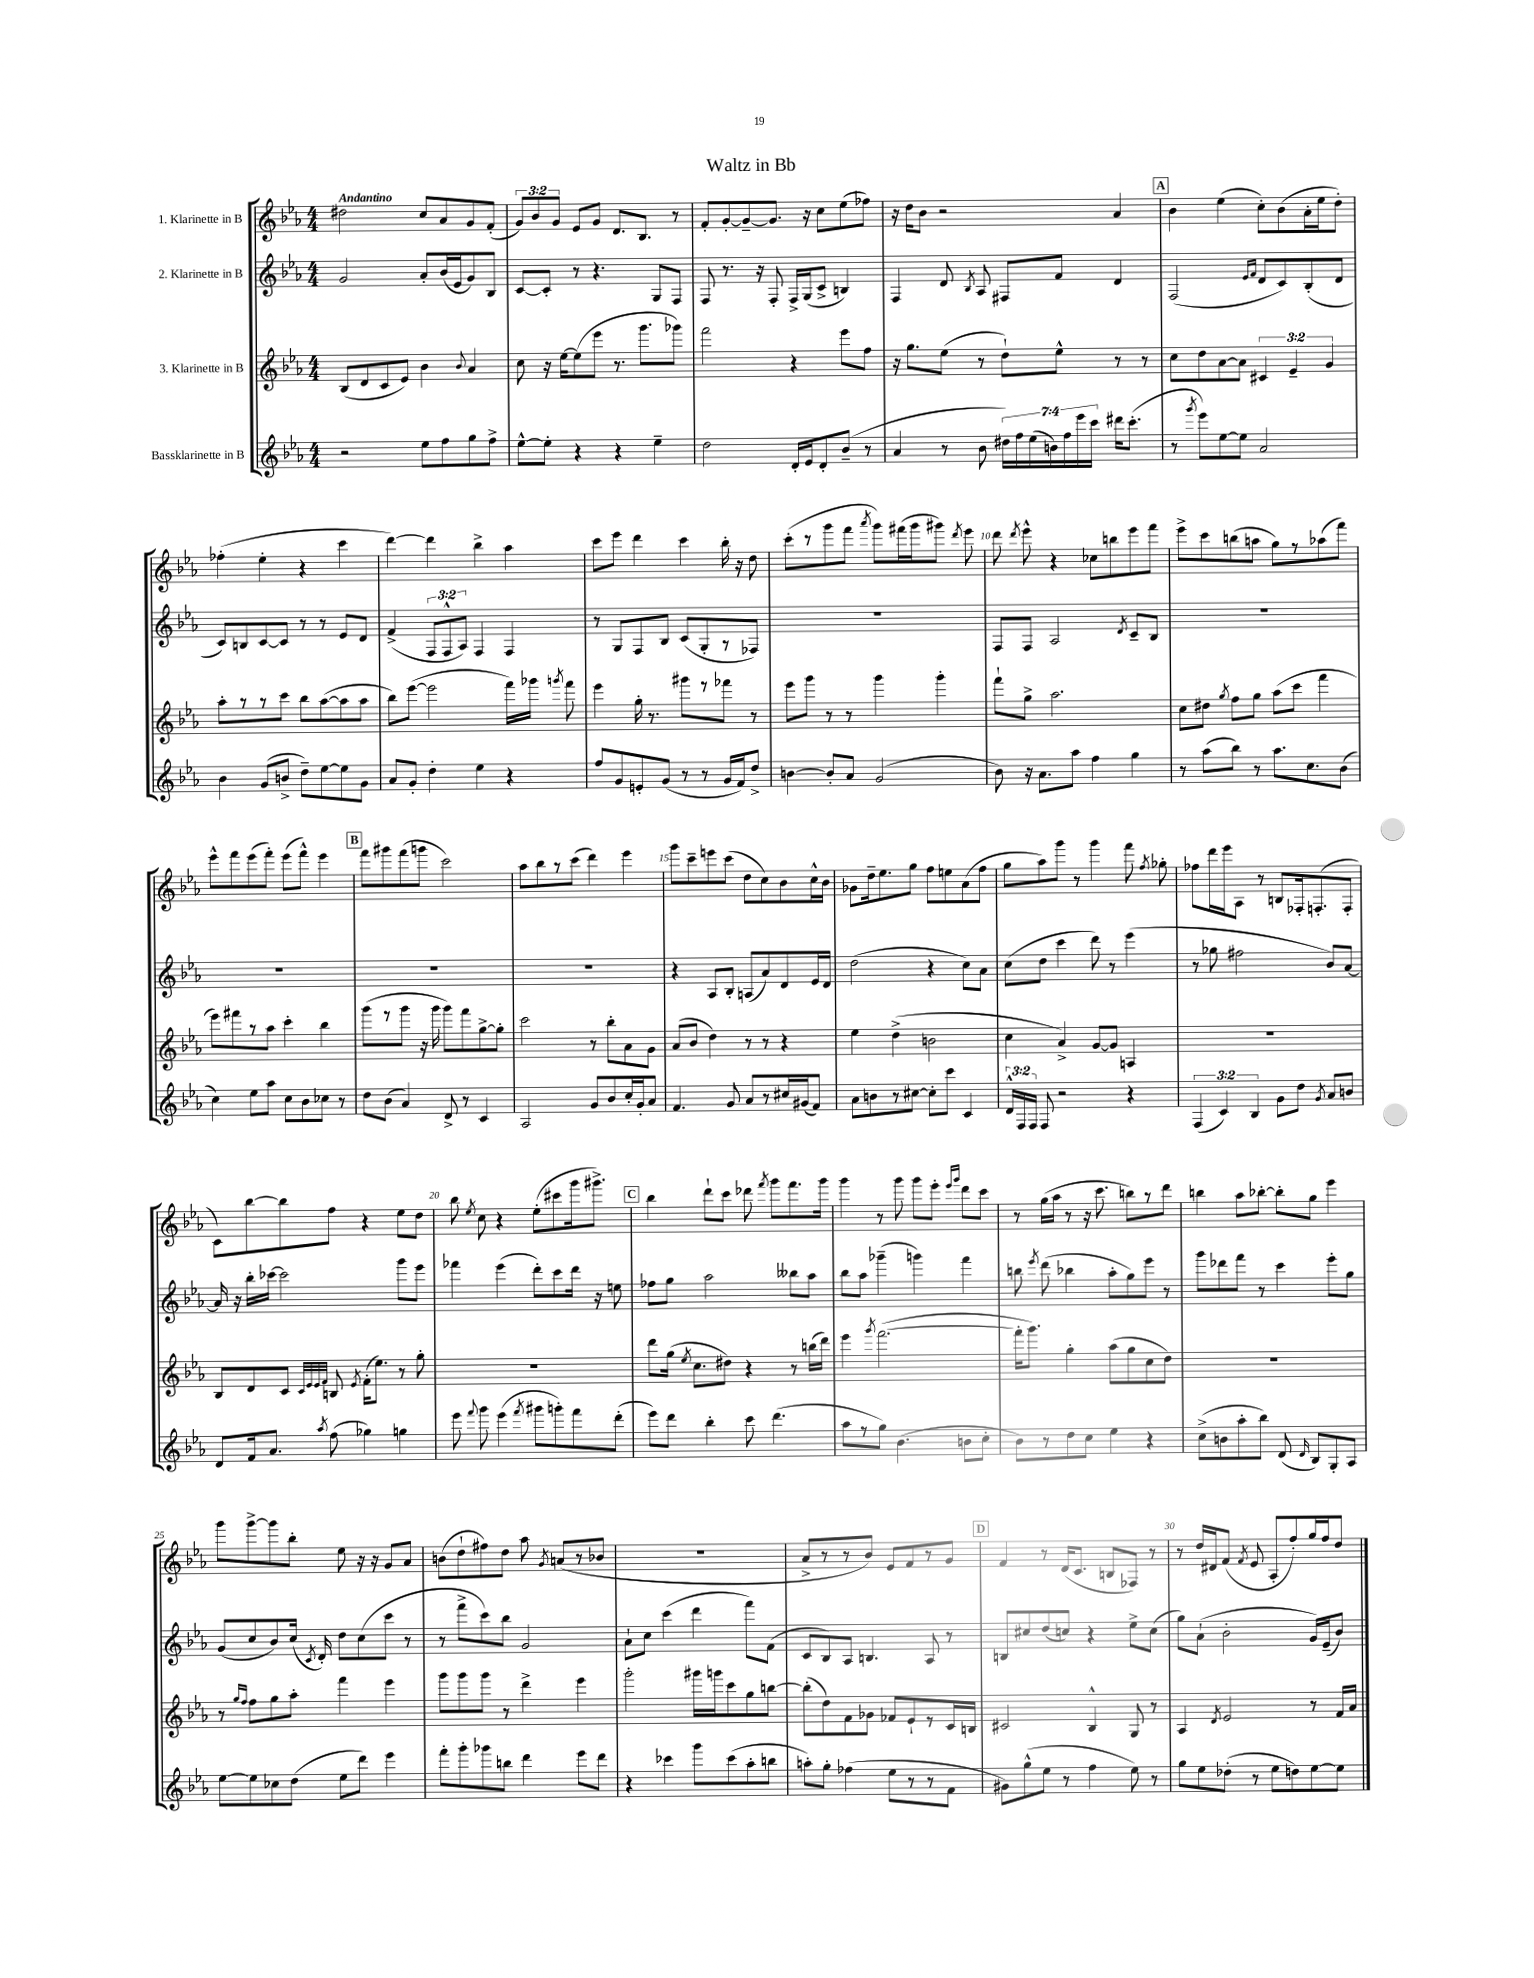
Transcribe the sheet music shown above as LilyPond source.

\header { title = "Waltz in Bb" }
<<
\new StaffGroup <<
\new Staff = "s0" \with { instrumentName = "1. Klarinette in B" } {
    \clef treble \key ees \major \numericTimeSignature \time 4/4 \override Staff.TupletNumber.text = #tuplet-number::calc-fraction-text \tempo "Andantino"
    \autoBeamOff dis''2 c''8[ aes'8 g'8 f'8]-.( |
    \tuplet 3/2 { g'8[) bes'8 g'8] } ees'8[ g'8] d'8.[ bes8.] r8 |
    f'8[-. g'8~-. g'8~-- g'8.] r16 c''8[ ees''8( fes''8]) |
    r16 d''16[ bes'8] r2 aes'4 |
    \mark \markup { \box "A" } bes'4 ees''4( c''8[-.) bes'8( aes'16-. ees''16 d''8]-.) |
    fes''4-.( ees''4-. r4 c'''4 |
    d'''4~) d'''4 bes''4-> aes''4 |
    c'''8[ ees'''8] d'''4 c'''4 bes''16-. r16 d''8 |
    c'''8[-.( r8 g'''8 f'''8] \acciaccatura { aes'''8 } g'''8[) fis'''16( g'''16 gis'''8]) \acciaccatura { d'''8 } ees'''8 |
    d'''8 \acciaccatura { d'''8 } ees'''8-^ r4 ces''8[ b''8 ees'''8 f'''8] |
    ees'''8[-> c'''8 b''8( a''8] g''8[) r8 aes''8( f'''8]) |
    ees'''8[-^ f'''8 ees'''8( f'''8]-.) ees'''8[( f'''8]-^) ees'''4 |
    \mark \markup { \box "B" } f'''8[ gis'''8 f'''8( g'''8] c'''2) |
    aes''8[ bes''8 r8 c'''8]( d'''4) ees'''4 |
    g'''8[ c'''8-- e'''8 c'''8]( d''8[ c''8) bes'8 c''16-^ bes'16] |
    ges'8[ d''16-- ees''8. g''8] f''8[ e''8 aes'8( f''8] |
    g''8[ aes''8) g'''8] r8 g'''4 f'''8 \acciaccatura { f''8 } ges''8-. |
    fes''8[ d'''16 ees'''16 aes8] r8 b8[ fes16-. f8.-.( f8]-. |
    c'8[) bes''8~ bes''8 f''8] r4 ees''8[ d''8] |
    bes''8 \acciaccatura { ees''8 } c''8 r4 ees''8[-.( cis'''8 g'''16 gis'''8.]->) |
    \mark \markup { \box "C" } bes''4 d'''8[-! c'''8] des'''8 \acciaccatura { f'''8 } g'''8[ f'''8. g'''16] |
    g'''4 r8 g'''8 g'''8[ ees'''8]-. \grace { ees'''16[ g'''16] } d'''8[ c'''8] |
    r8 g''16[( aes''16] r8 r16 c'''8. b''8[) r8 d'''8] |
    b''4 aes''8[ bes''8]~-. bes''8[-. g''8] ees'''4 |
    g'''8[ g'''8~-> g'''8 bes''8]-. ees''8 r16 r16 g'8[ aes'8] |
    b'8[( d''8-! fis''8) d''8] aes''8 \acciaccatura { g'8 } a'8[( r8 bes'8] |
    R1 |
    aes'8[-> r8 r8 bes'8]) ees'8[ f'8 r8 g'8] |
    \mark \markup { \box "D" } f'4 r8 d'16[( c'8.] b8[ fes8]) r8 |
    r8 d''16[ dis'16 f'8]( \acciaccatura { f'8 } ees'8 aes8[-. f''8-.) g''16 f''16 d''8] \bar "|." |
}
\new Staff = "s1" \with { instrumentName = "2. Klarinette in B" } {
    \clef treble \key ees \major \numericTimeSignature \time 4/4 \override Staff.TupletNumber.text = #tuplet-number::calc-fraction-text
    \autoBeamOff g'2 aes'8[-. bes'16( ees'16 g'8) bes8] |
    c'8[~ c'8]-. r8 r4. g8[ f8] |
    f8 r8. r16 f8-. f16[-> g16( c'8]-> b4) |
    f4 d'8 \acciaccatura { bes8 } aes8 fis8[ f'8] d'4 |
    \mark \markup { \box "A" } f2( \grace { ees'16[ f'16] } d'8[ c'8) bes8-.( d'8] |
    c'8[) b8 c'8~ c'8] r8 r8 ees'8[ d'8] |
    f'4->( \tuplet 3/2 { f8[ f8-^ aes8]) } f4 f4 |
    r8 g8[ f8 bes8] c'8[( g8-. r8 fes8]) |
    R1 |
    f8[ f8] aes2 \acciaccatura { d'8 } c'8[-- bes8] |
    R1 |
    R1 |
    \mark \markup { \box "B" } R1 |
    R1 |
    r4 aes8[ bes8]-. a8[( aes'8) d'8 ees'16 d'16] |
    d''2( r4 c''8[) aes'8] |
    c''8[( d''8] c'''4 d'''8) r8 ees'''4( |
    r8 ges''8 fis''2 bes'8[) aes'8]~ |
    aes'16 r16 bes''16[-. ces'''16]~ ces'''2 g'''8[ ees'''8] |
    fes'''4 ees'''4( d'''8[-.) c'''8 d'''16] r16 e''8 |
    \mark \markup { \box "C" } fes''8[ g''8] aes''2 beses''8[ aes''8] |
    bes''8[ aes''8] ges'''4--( g'''4) f'''4 |
    b''8 \acciaccatura { ees'''8 } d'''8( bes''4 aes''8[-. g''8) ees'''8] r8 |
    g'''8[ des'''8 f'''8] r8 c'''4 ees'''8[-. g''8] |
    g'8[( c''8 bes'8) c''16]( \acciaccatura { c'8 } d'16-.) d''8[ c''8( c'''8] r8 |
    r8 f'''8[-> c'''8) bes''8] g'2 |
    aes'8[-! c''8] c'''4( d'''4 f'''8[) f'8]( |
    c'8[ bes8) aes8] b4. aes8 r8 |
    \mark \markup { \box "D" } b8[ cis''8 d''8( c''8]) r4 ees''8[-> c''8]( |
    g''8[) aes'8]-!( bes'2-. g'16[) ees'16--( bes'8]) \bar "|." |
}
\new Staff = "s2" \with { instrumentName = "3. Klarinette in B" } {
    \clef treble \key ees \major \numericTimeSignature \time 4/4 \override Staff.TupletNumber.text = #tuplet-number::calc-fraction-text
    \autoBeamOff bes8[( d'8 c'8 ees'8]) bes'4 \appoggiatura { bes'8 } aes'4 |
    c''8 r16 ees''16[~ ees''8( ees'''8] r8. g'''8.[ ges'''8]) |
    f'''2 r4 ees'''8[ f''8] |
    r16 g''8.[ ees''8]( r8 d''8[-!) ees''8]-^ r8 r8 |
    \mark \markup { \box "A" } c''8[ d''8 aes'8~ aes'8] \tuplet 3/2 { cis'4 ees'4-- g'4 } |
    aes''8[-. r8 r8 c'''8] bes''8[ aes''8~( aes''8 aes''8] |
    bes''8[) ees'''8]~( ees'''2 f'''16[) ges'''16] \acciaccatura { g'''8 } f'''8 |
    ees'''4 g''16-. r8. gis'''8[ r8 fes'''8] r8 |
    ees'''8[ g'''8] r8 r8 g'''4 g'''4-. |
    f'''8[-! g''8]-> aes''2. |
    c''8[ dis''8] \acciaccatura { g''8 } f''8[ g''8] aes''8[( c'''8] f'''4 |
    ees'''8[) fis'''8 r8 aes''8] c'''4-. bes''4 |
    \mark \markup { \box "B" } g'''8[( r8 g'''8] r16 g'''16 g'''8[) f'''8 g''8~-> g''8]-. |
    c'''2 r8 bes''8[-. aes'8 g'8] |
    aes'8[( bes'8] d''4) r8 r8 r4 |
    ees''4 d''4->( b'2 |
    c''4 aes'4->) g'8[~ g'8] a4 |
    R1 |
    bes8[ d'8 c'8] \grace { c'32[ ees'32 ees'32 f'32] } b8 \acciaccatura { ees'8 } f'16[-.( ees''8.]) r8 g''8-. |
    R1 |
    \mark \markup { \box "C" } d'''8[ g''16]( \acciaccatura { ees''8 } c''8.[ dis''8]) r4 r8 b''16[( d'''16]) |
    ees'''4 \acciaccatura { g'''8 } f'''2.~( |
    f'''16[-. g'''8.]) g''4-. aes''8[( g''8 c''8 d''8]) |
    R1 |
    r8 \grace { g''16[ f''16] } f''8[ g''8 aes''8]-. f'''4 ees'''4 |
    g'''8[ g'''8 g'''8] r8 d'''4-> ees'''4 |
    g'''2-. gis'''16[ g'''16 c'''8 g''8 b''8]~ |
    b''8[-.( d''8) f'8 ges'8] fes'8[ ees'8-! r8 c'16 b16] |
    \mark \markup { \box "D" } cis'2 bes4-^ g8 r8 |
    aes4 \acciaccatura { d'8 } ees'2 r8 f'16[ aes'16] \bar "|." |
}
\new Staff = "s3" \with { instrumentName = "Bassklarinette in B" } {
    \clef treble \key ees \major \numericTimeSignature \time 4/4 \override Staff.TupletNumber.text = #tuplet-number::calc-fraction-text
    \autoBeamOff r2 ees''8[ f''8 g''8 f''8]-> |
    ees''8[~-^ ees''8]-. r4 r4 ees''4-- |
    d''2 d'16[-. ees'16 d'8-. bes'8]--( r8 |
    aes'4 r8 bes'8 \tuplet 7/4 { dis''16[) f''16 ees''16( b'16) f''16 ees'''16 c'''16] } dis'''16[ c'''8.]-.( |
    \mark \markup { \box "A" } r8 \acciaccatura { g'''8 } ees'''8[) ees''8~ ees''8] aes'2 |
    bes'4 g'8[( b'8]-> d''8[--) ees''8~ ees''8 g'8] |
    aes'8[ g'8]-. d''4-. ees''4 r4 |
    f''8[ g'8 e'8-. g'8]( r8 r8 g'16[ f'16) d''8]-> |
    b'4~ b'8[-. aes'8] g'2( |
    bes'8) r16 aes'8.[ aes''8] f''4 g''4 |
    r8 aes''8[( bes''8]) r8 aes''8.[ c''8. bes'8]( |
    c''4) ees''8[ aes''8] c''8[ bes'8 ces''8] r8 |
    \mark \markup { \box "B" } d''8[ bes'8]( aes'4) d'8-> r8 c'4 |
    aes2 g'8[ bes'8 c''16-. g'16-. aes'8] |
    f'4. g'8 aes'8[ r8 cis''16 gis'16( f'8]) |
    aes'8[ b'8 r8 cis''8]~ cis''8[-. c'''8] c'4 |
    \tuplet 3/2 { d'16[-^ f16 f16] } f8 r2 r4 |
    \tuplet 3/2 { f4( c'4) bes4 } g'8[ d''8] \acciaccatura { g'8 } aes'8[ b'8] |
    d'8[ f'16 aes'8.] \acciaccatura { aes''8 } f''8( ges''4) g''4 |
    ees'''8 \appoggiatura { f'''8 } g'''8 ees'''4( \acciaccatura { f'''8 } gis'''8[ g'''8-.) f'''8 d'''8]-.( |
    \mark \markup { \box "C" } ees'''8[) d'''8] bes''4-. c'''8 d'''4.( |
    aes''8[ r8 g''8]) bes'4.( b'8[ c''8]-. |
    bes'8[) r8 d''8 c''8] ees''4 r4 |
    c''8[->( b'8 aes''8-. bes''8]) d'8( \grace { d'16 } bes8[) g8-. aes8] |
    ees''8[~ ees''8 ces''8 d''8]( ees''8[ d'''8]) ees'''4 |
    f'''8[-. g'''8-. ges'''8 b''8] d'''4 ees'''8[ d'''8] |
    r4 ces'''4 g'''8[ ces'''8( aes''8-. b''8] |
    a''8[-.) g''8]-. fes''4( ees''8[ r8 r8 f'8] |
    \mark \markup { \box "D" } gis'8[) g''8-^( ees''8] r8 f''4 ees''8) r8 |
    g''8[ ees''8 des''8]-.( r8 ees''8[ d''8) ees''8~ ees''8] \bar "|." |
}
>>
>>
\layout { \context { \Score \override BarNumber.break-visibility = ##(#f #t #t) barNumberVisibility = #(every-nth-bar-number-visible 5) } }
